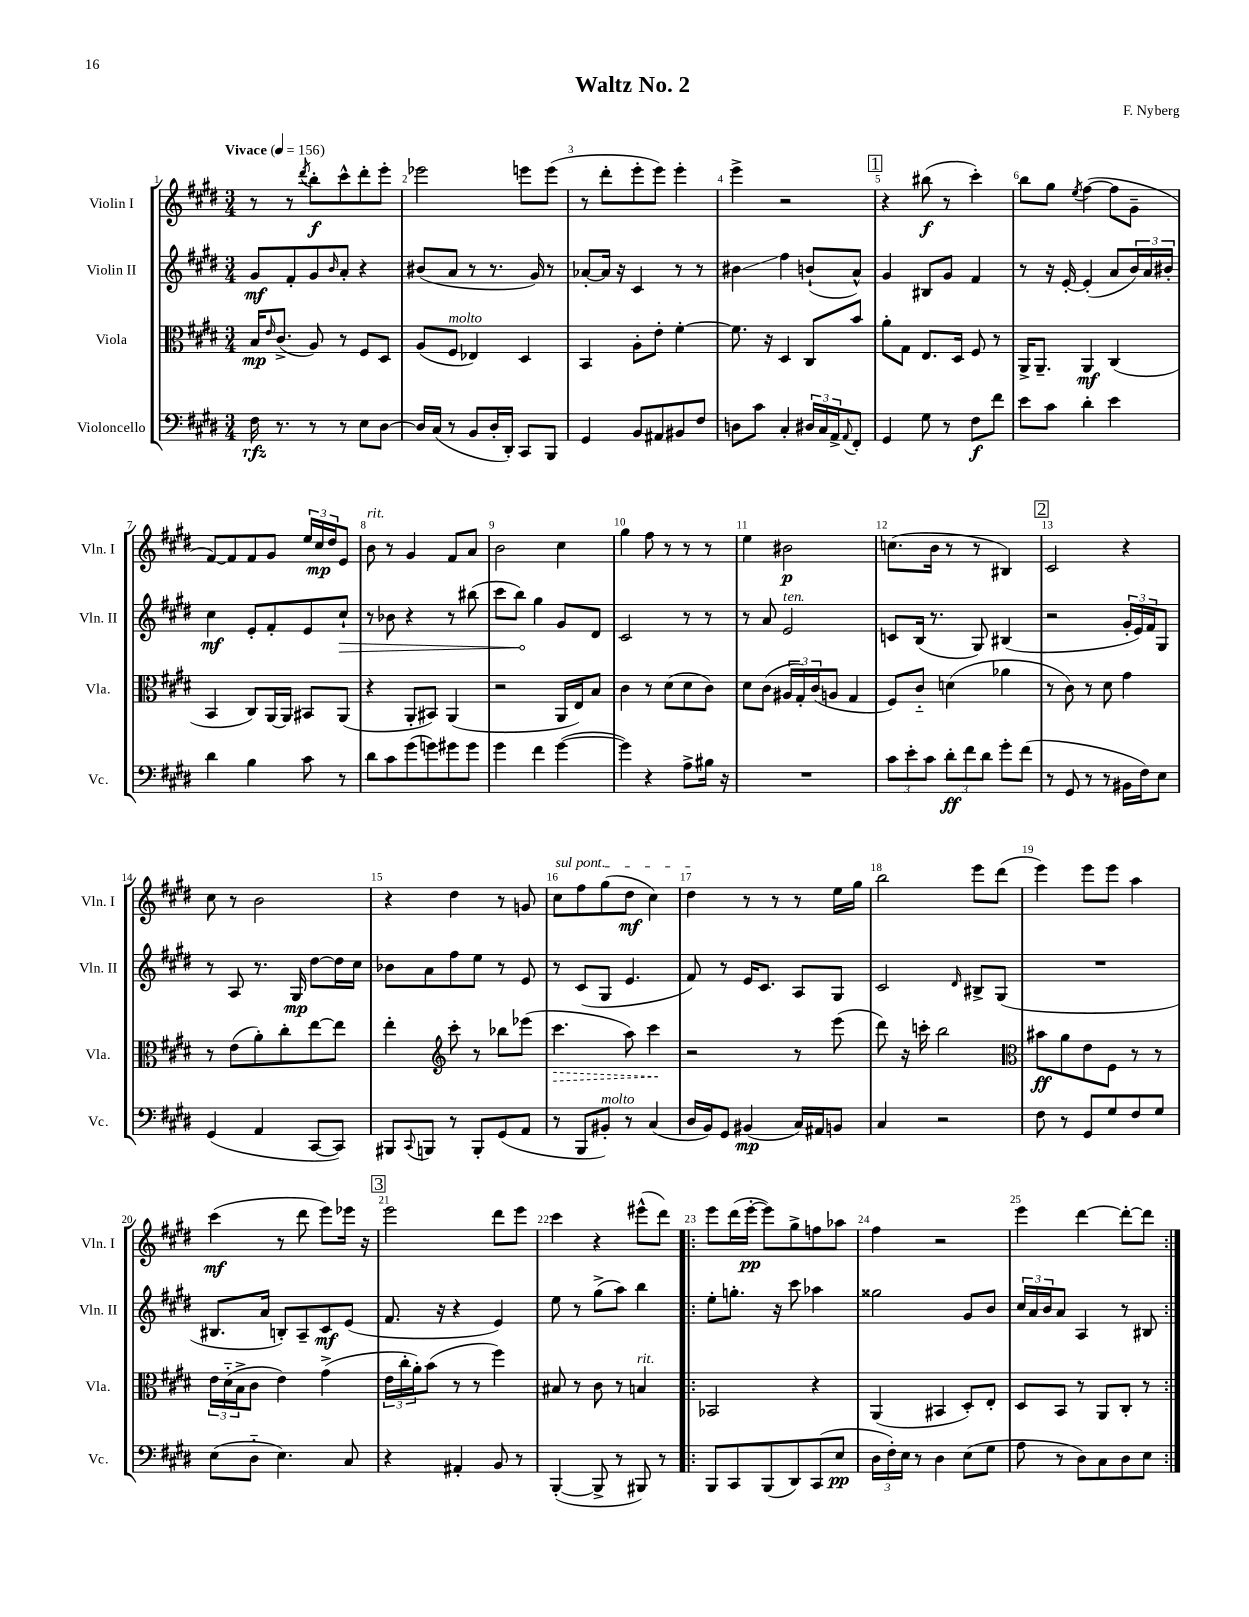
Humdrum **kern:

**kern	**kern	**kern	**kern
*staff4	*staff3	*staff2	*staff1
*clefF4	*clefC3	*clefG2	*clefG2
*k[f#c#g#d#]	*k[f#c#g#d#]	*k[f#c#g#d#]	*k[f#c#g#d#]
*M3/4	*M3/4	*M3/4	*M3/4
*MM156	*MM156	*MM156	*MM156
16F#	16B	8g#	8r
.	16qqe	.	.
8.r	(8.c#^	.	.
.	.	8f#'	8r
.	.	.	8qddd#
8r	8A)	8g#	8bb'
.	.	16qqb	.
8r	8r	8a'	8ccc#^^
8E	8F#	4r	8ddd#'
[8D#	8D#	.	8eee'
=	=	=	=
16D#]	(8A	(8b#	2eee-
(16C#	.	.	.
8r	8F#	8a	.
8BB	4E-)	8r	.
16D#'	.	8.r	.
16DD#')	.	.	.
8CC#	4D#	.	8eee
.	.	16g#)	.
8BBB	.	8r	(8eee
=	=	=	=
4GG#	4BB	[8a-'	8r
.	.	16a-]	8ddd#'
.	.	16r	.
8BB	8A'	4c#	8eee'
8AA#	8e'	.	8eee)
8BB#	[4f#'	8r	4eee'
8F#	.	8r	.
=	=	=	=
8D	8.f#]	4b#	4eee^
8c#	.	.	.
.	16r	.	.
4C#'	4D#	4ff#	2r
24D#	8C#	(8b`	.
24C#	.	.	.
24AA^	.	.	.
8qqAA	.	.	.
8FF#'	8b	8a^^)	.
=	=	=	=
4GG#	8a'	4g#	4r
.	8G#	.	.
8G#	8.E	8B#	(8bb#
8r	.	8g#	8r
.	16D#	.	.
8F#	8F#	4f#	4ccc#')
8f#	8r	.	.
=	=	=	=
8e	16AA^	8r	8bb
.	8.AA~	.	.
8c#	.	16r	8gg#
.	.	[16e'	.
.	.	.	8qee
4d#'	4AA	(4e']	([4ff#
4e	(4C#	8a	8ff#]
.	.	24b)	8g#~
.	.	24a	.
.	.	24b#'	.
=	=	=	=
4d#	4BB	4cc#	[8f#)
.	.	.	8f#]
4B	8C#)	8e'	8f#
.	[16AA	8f#'	8g#
.	16AA]	.	.
8c#	8BB#	8e	24ee
.	.	.	24cc#
.	.	.	24dd#
8r	(8AA	8cc#`	8e
=	=	=	=
8d#	4r	8r	8b
8c#	.	8b-	8r
(8g#	8AA'	4r	4g#
8g)	8BB#)	.	.
8g#	(4AA	8r	8f#
8g#	.	(8bb#	8a
=	=	=	=
4g#	2r	8ccc#	2b
.	.	8bb)	.
4f#	.	4gg#	.
([4g#	16AA	8g#	4cc#
.	16E)	.	.
.	8B	8d#	.
=	=	=	=
4g#])	4c#	2c#	4gg#
4r	8r	.	8ff#
.	(8d#	.	8r
8A^	8d#	8r	8r
16B#	8c#)	8r	8r
16r	.	.	.
=	=	=	=
2.r	8d#	8r	4ee
.	(8c#	8a	.
.	24A#	2e	2b#
.	24G#')	.	.
.	(24c#	.	.
.	8A	.	.
.	4G#	.	.
=	=	=	=
12c#	8F#)	8c	(8.cc
12e'	.	.	.
.	8c#'~	(16B	.
12c#	.	.	.
.	.	8.r	16b
12d#'	(4d	.	8r
12f#	.	.	.
.	.	8G#)	8r
12d#	.	.	.
8g#'	4a-	(4B#	4B#)
(8f#	.	.	.
=	=	=	=
8r	8r	2r	2c#
8GG#	8c#)	.	.
8r	8r	.	.
8r	8d#	.	.
16BB#	4g#	24g#'	4r
.	.	24e)	.
16F#)	.	.	.
.	.	24f#	.
8E	.	8G#	.
=	=	=	=
(4GG#	8r	8r	8cc#
.	(8e	8A	8r
4AA	8a')	8.r	2b
.	8cc#'	.	.
.	.	16G#	.
[8CC#	[8ee	[8dd#	.
8CC#])	8ee]	16dd#]	.
.	.	16cc#	.
=	=	=	=
8BBB#	4ee'	8b-	4r
8qqCC#	.	.	.
8BBB	.	8a	.
*	*clefG2	*	*
8r	8ccc#'	8ff#	4dd#
8BBB'	8r	8ee	.
(8GG#	8bb-	8r	8r
8AA	(8eee-	8e	8g
=	=	=	=
8r	4.ccc#	8r	8cc#
8BBB	.	(8c#	8ff#
8BB#')	.	8G#	(8gg#
8r	8aa)	4.e	8dd#
(4C#	4ccc#	.	4cc#)
=	=	=	=
16D#	2r	8f#)	4dd#
16BB)	.	.	.
8GG#	.	8r	.
(4BB#	.	16e	8r
.	.	8.c#	.
.	.	.	8r
16C#)	8r	8A	8r
16AA#	.	.	.
8BB	(8eee	8G#	16ee
.	.	.	16gg#
=	=	=	=
4C#	8ddd#)	2c#	2bb
.	16r	.	.
.	16ccc'	.	.
2r	2bb	.	.
.	.	16qqd#	.
.	.	8B#^	8eee
.	.	(8G#	(8ddd#
=	=	=	=
*	*clefC3	*	*
8F#	8b#	2.r	4eee)
8r	8a	.	.
8GG#	8e	.	8eee
8G#	8F#	.	8eee
8F#	8r	.	4aa
8G#	8r	.	.
=	=	=	=
(8E	24e	8.B#	(4ccc#
.	(24d#'~	.	.
.	24B^	.	.
8D#'~	8c#	.	.
.	.	16a	.
4.E)	4e)	8B')	8r
.	.	8A~	8ddd#
.	(4g#^	8c#	8eee)
8C#	.	(8e	16eee-
.	.	.	16r
=	=	=	=
4r	24e	8.f#	2eee
.	24cc#'	.	.
.	24a')	.	.
.	(8b	.	.
.	.	16r	.
4AA#'	8r	4r	.
.	8r	.	.
8BB	4ff#)	4e)	8ddd#
8r	.	.	8eee
=	=	=	=
([4BBB'	8B#	8ee	4ccc#
.	8r	8r	.
8BBB^]	8c#	(8gg#^	4r
8r	8r	8aa)	.
8BBB#)	4B	4bb	(8eee#^^
8r	.	.	8ddd#)
=!|:	=!|:	=!|:	=!|:
8BBB	2BB-	8ee'	8eee
8CC#	.	8.gg'	(16ddd#
.	.	.	[16eee'
(8BBB	.	.	8eee])
.	.	16r	.
8DD#)	.	8ccc#	8gg#^
(8CC#	4r	4aa-	8ff
8E	.	.	8aa-
=	=	=	=
24D#	(4AA	2gg##	4ff#
24F#')	.	.	.
24E	.	.	.
8r	.	.	.
4D#	4BB#	.	2r
(8E	8D#')	8g#	.
8G#	8E'	8b	.
=	=	=	=
8A	8D#	24cc#	4eee
.	.	24a	.
.	.	24b	.
8r	8BB	8a	.
8D#)	8r	4A	[4ddd#
8C#	8AA	.	.
8D#	8C#'	8r	8ddd#'_
8E	8r	8B#	8ddd#]
==:|!	==:|!	==:|!	==:|!
*-	*-	*-	*-
